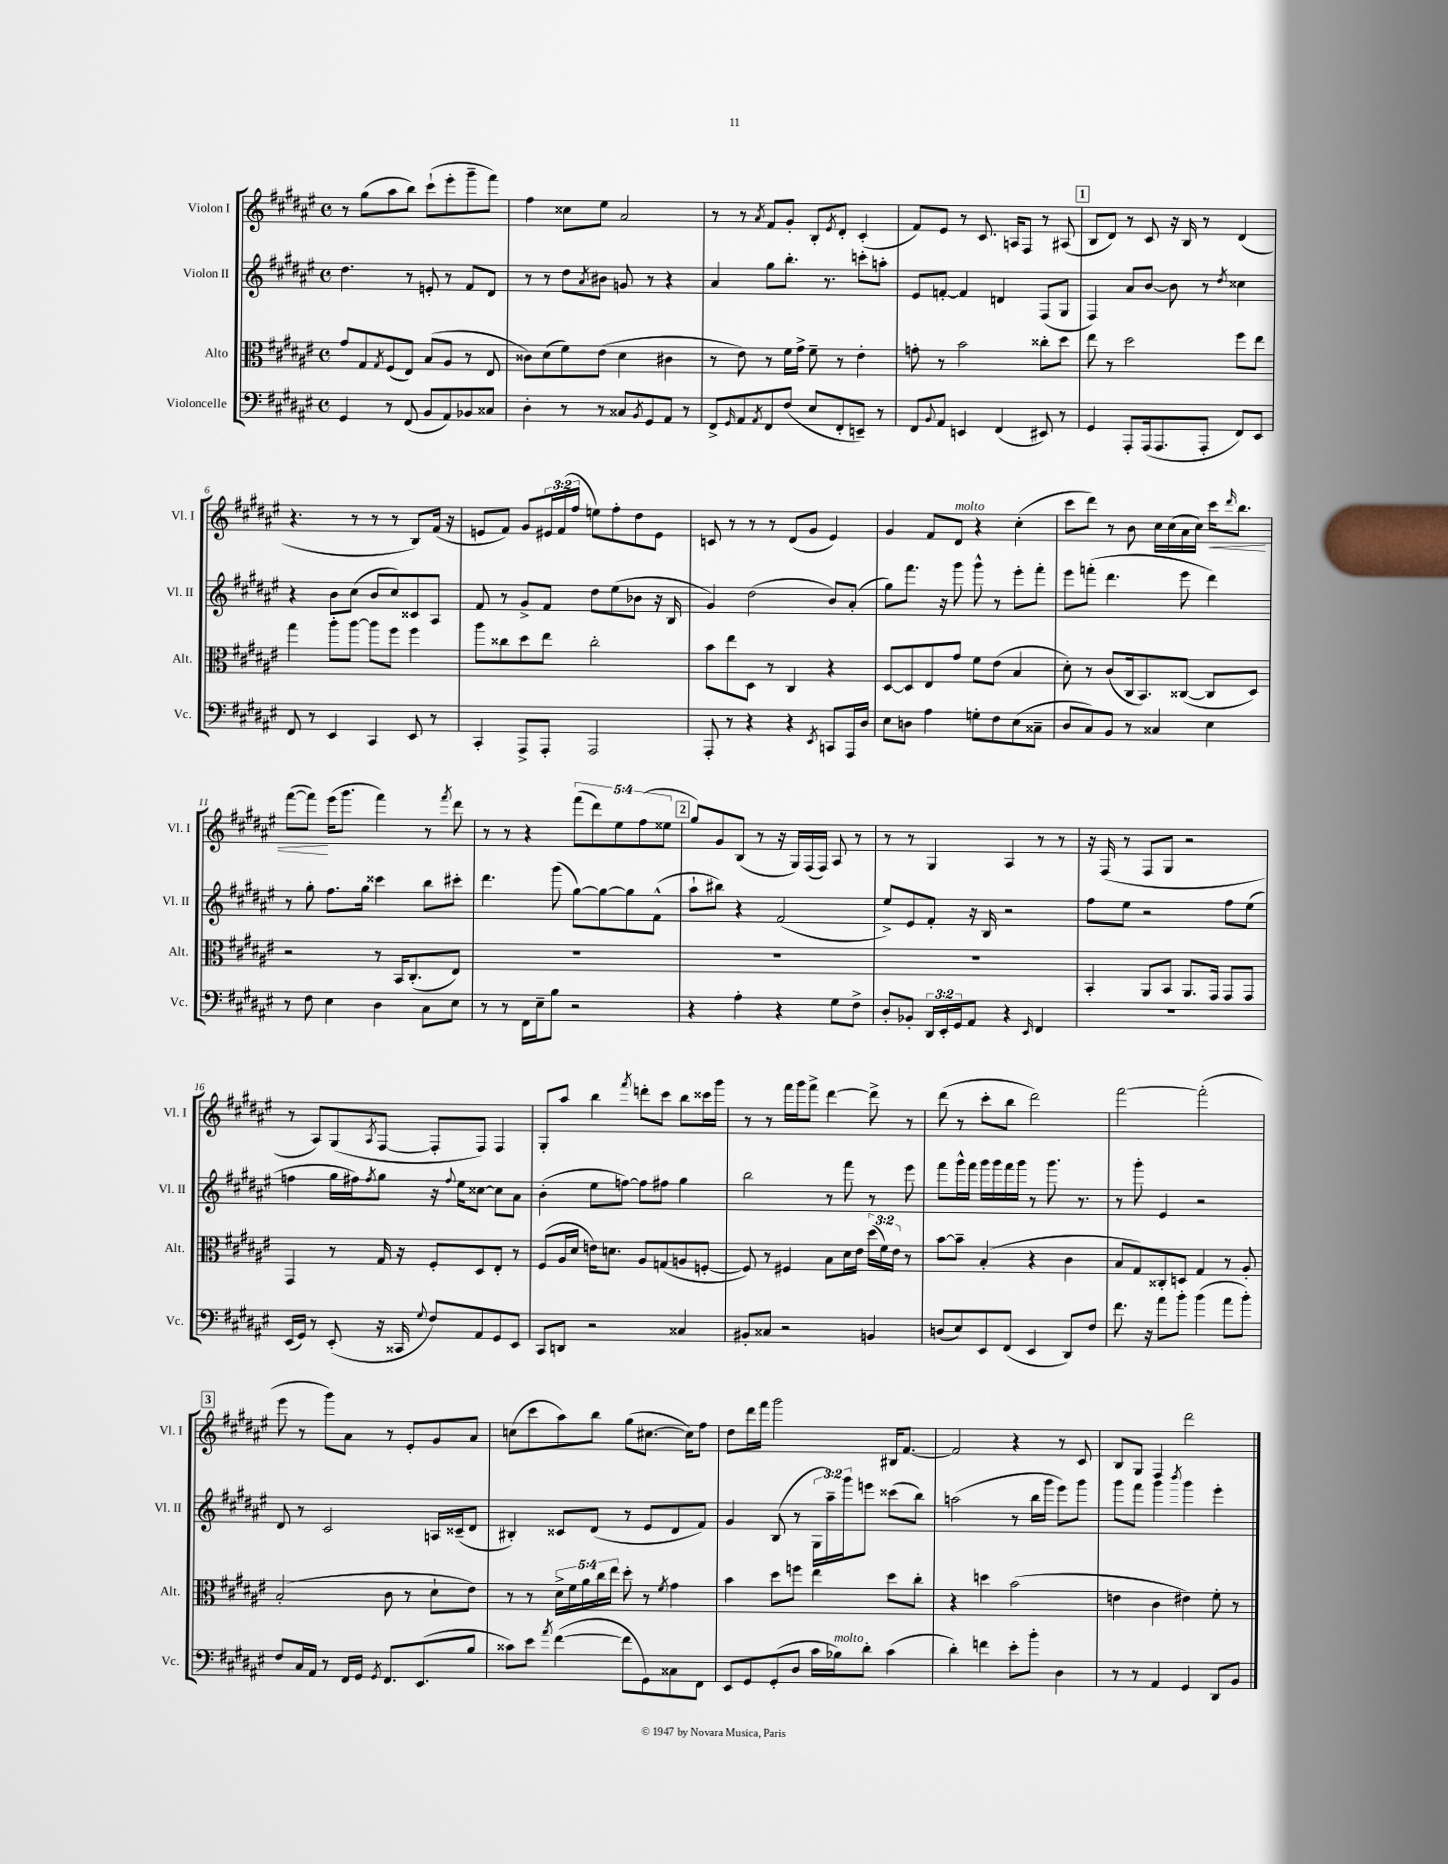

**kern	**kern	**kern	**kern
*staff4	*staff3	*staff2	*staff1
*clefF4	*clefC3	*clefG2	*clefG2
*k[f#c#g#d#a#e#]	*k[f#c#g#d#a#e#]	*k[f#c#g#d#a#e#]	*k[f#c#g#d#a#e#]
*M4/4	*M4/4	*M4/4	*M4/4
*met(c)	*met(c)	*met(c)	*met(c)
4GG#	8g#	4.dd#	8r
.	8G#	.	(8gg#
.	8qG#	.	.
8r	(8F#	.	8aa#
(8FF#	8E#)	8r	8bb)
8BB	(8B	8e'	(8ccc#`
8AA#)	8A#	8r	8eee#'
8BB-	8r	8f#	8ggg#~
8C##	8E#	8d#	8fff#)
=	=	=	=
4D#'	8c##)	8r	4ff#
.	(8d#	8r	.
8r	8f#)	8dd#	8cc##
.	.	8qa#	.
8r	(8e#	8b#	8ee#
8C##	4d#	8g	2a#
8qBB	.	.	.
8GG#	.	8r	.
8AA#	4c#	4r	.
8r	.	.	.
=	=	=	=
8FF#^	8r	4a#	8r
16qqGG#	.	.	.
8AA#	8e#)	.	8r
8qAA#	.	.	8qa#
8FF#	8r	8gg#	8f#
(8F#	16f#	8.bb'	8g#'
.	16g#^	.	.
8E#	8f#~	.	8B'
.	.	8.r	.
.	.	.	8qe#
8FF#'	8r	.	8d#'
8EE~)	4e#'	8ccc'	(4c#'
8r	.	8aa'	.
=	=	=	=
8FF#	8g'	8e#	8f#)
8qqBB	.	.	.
8AA#	8r	[8f'	8e#
4EE	2b	4f]	8r
.	.	.	8.c#
(4FF#	.	4d	.
.	.	.	16A
.	.	.	8F#
8EE#)	8cc##'	(8F#	8r
8r	8dd#	8G#	(8A#
=	=	=	=
4GG#	8ee#	4F#)	8B
.	8r	.	8d#)
8AAA#'	2dd#	8a#	8r
(16AAA#	.	[8b	8c#
8.AAA#	.	.	.
.	.	8b]	16r
.	.	.	16B
8AAA#'	.	8r	8r
.	.	8qdd#	.
8FF#)	8ff#	4cc##	(4d#
8EE#	8ee#	.	.
=	=	=	=
8FF#	4gg#	4r	4.r
8r	.	.	.
4EE#	8aa#'	8b	.
.	[8aa#	(8cc#	8r
4CC#	8aa#]	8b	8r
.	8ff#	8cc#)	8r
8EE#	4ff#	8c##	8B)
8r	.	8A#	(16f#
.	.	.	16r
=	=	=	=
4CC#'	8aa#	8f#	8e
.	8cc##	8r	8f#)
8AAA#^	8dd#	8g#^	8g#
8AAA#'	8ee#	8f#	24e#
.	.	.	(24f#
.	.	.	24ff#
2AAA#	2cc##'	8dd#	8ee)
.	.	(8ee#	8ff#'
.	.	8b-	8dd#
.	.	16r	8e#
.	.	16B	.
=	=	=	=
8AAA#'	8b	4g#)	8c
8r	8ee#	.	8r
4r	8D#	(2dd#	8r
.	8r	.	8r
4r	4C#	.	(8d#
.	.	.	8g#
8qEE#	.	.	.
8CC	4r	8b)	4e#)
16AAA#	.	(8a#'	.
16D#	.	.	.
=	=	=	=
8E#	[8D#	8gg#)	4g#
8D	8D#]	8.fff#	.
4A#	8E#	.	8f#
.	.	16r	.
.	8g#	8ggg#	8d#
8G'	8f#	8ggg#^^	4r
8F#	(8e#	8r	.
(8E#	4B	8eee#'	(4cc#'
8C##~	.	8fff#'	.
=	=	=	=
8D#	8d#')	8eee#	8ccc#
8C#)	8r	(8fff'	8ddd#)
8BB	(8c#	4.ddd#	8r
8r	16C#	.	8b
.	8.BB)	.	.
4C##	.	.	16cc#
.	.	.	(16cc#
.	([8C##	8eee#	16a#
.	.	.	16cc#)
4E#	8C##]	4ddd#)	16ccc#
.	.	.	16qqddd#
.	.	.	8.bb
.	8D#)	.	.
=	=	=	=
8r	2r	8r	([8fff#
8F#	.	8gg#'	8fff#])
4E#	.	8.ff#	(16eee#
.	.	.	8.ggg#
.	.	16gg#	.
4D#	8r	4ccc##	4fff#)
.	16BB	.	.
.	(8.C#'	.	.
8C#	.	8bb	8r
.	.	.	8qfff#
8E#	8E#)	8ccc#'	8ddd#
=	=	=	=
8r	1r	4.ddd#	8r
8r	.	.	8r
16FF#	.	.	4r
16E#~	.	.	.
8B	.	(8ggg#	.
2r	.	[8gg#)	(10fff#
.	.	.	10ddd#)
.	.	8gg#_	.
.	.	.	10ee#
.	.	8gg#]	.
.	.	.	(10ff#
.	.	(8f#^^	.
.	.	.	10ee##
=	=	=	=
4r	1r	8aa#`	8gg#)
.	.	8bb#)	8g#
4A#'	.	4r	(8B
.	.	.	8r
4r	.	(2f#	16r
.	.	.	16G#)
.	.	.	(16F#
.	.	.	16F#)
8G#	.	.	8A#
8F#^	.	.	8r
=	=	=	=
8D#'	1r	8ee#^)	8r
8BB-'	.	8e#	8r
24DD#	.	8f#'	4G#
24EE#'	.	.	.
24GG#	.	.	.
8AA#	.	16r	.
.	.	16B	.
4r	.	2r	4A#
16qqEE#	.	.	.
4FF#	.	.	8r
.	.	.	8r
=	=	=	=
1r	4BB'	8ff#	16r
.	.	.	(16F#
.	.	8ee#	8r
.	8AA#	2r	8F#
.	8BB	.	8G#
.	8.AA#	.	2r
.	16GG#	.	.
.	8GG#	8ff#	.
.	8GG#	(8ee#	.
=	=	=	=
(16EE#	4GG#	4ff	8r
16GG#)	.	.	.
8r	.	.	8A#)
(8EE#'	8r	16gg#	(8G#
.	.	16ff#)	.
.	.	8qff#	8qA#
16r	16G#	8gg#	[8F#
16CC##	16r	.	.
8qqG#	.	.	.
8F#)	8F#'	16r	8F#']
.	.	8qqff#	.
.	.	16ee#	.
8AA#	8D#	[8cc##	8F#)
8GG#	8E#'	8cc##]	4F#
8EE#	8r	8a#	.
=	=	=	=
8CC#	(8F#	(4b'	8G#'
8DD	16A#	.	8aa#
.	16d#	.	.
2r	16e)	8ee#	4bb
.	8.d	.	.
.	.	[8ff)	.
.	.	.	8qfff#
.	8A#	8ff]	8ddd'
.	(8G	8ff#	8ccc#
4C##	8A	4gg#	8bb
.	[8F'	.	16ccc##
.	.	.	16ggg#
=	=	=	=
8BB#'	8F])	2bb	8r
8C##	8r	.	8r
2r	4F#	.	16fff#
.	.	.	16ggg#
.	.	.	8fff#^
.	8B	8r	[4ddd#
.	16d#	8fff#	.
.	16e#	.	.
4BB	(24dd#	8r	8ddd#^]
.	24f#)	.	.
.	24e#	.	.
.	8r	8eee#	8r
=	=	=	=
(8D	[8b	8fff#	(8ddd#
8E#)	8b~]	16ggg#^^	8r
.	.	16fff#	.
8EE#	(4B'	16ggg#	8ccc#'
.	.	16ggg#	.
(8FF#	.	16fff#	8bb
.	.	16ggg#	.
4EE#	4r	8r	2ddd#)
.	.	8.ggg#	.
8DD#)	4c#	.	.
.	.	8.r	.
8F#	.	.	.
=	=	=	=
8.f#	8B	8r	[2fff#
.	8G#)	8ggg#'	.
16r	.	.	.
8a#	8C##'	4e#	.
8b'	8D	.	.
(4b	4G#	2r	(2fff#']
8a#	8r	.	.
8b')	8A#'	.	.
=	=	=	=
8F#	(2B'	8d#	8eee#
16C#	.	8r	8r
16AA#	.	.	.
8r	.	2c#	8ggg#)
16FF#	.	.	8a#
16GG#	.	.	.
8qGG#	.	.	.
8.FF#	8c#	.	8r
.	8r	.	8e#'
(8.EE#	.	.	.
.	8d#`	16A	8g#
.	.	(16c##~	.
8B	8e#)	8d#	8a#
=	=	=	=
8c##)	8r	4B#')	(8cc
8e#	8r	.	8ccc#
8qa#	.	.	.
([4f#	20d#^	8c##	8aa#)
.	20f#	.	.
.	20a#	.	.
.	.	(8d#	8bb
.	20cc#	.	.
.	20ee#	.	.
8f#]	8dd#'	8r	(8gg#
8GG#)	8r	8e#	[8.cc#
.	8qf#	.	.
8C##	4g#	8d#	.
.	.	.	16cc#])
8FF#	.	8f#)	8ff#
=	=	=	=
8EE#	4b	4g#	8dd#
8GG#	.	.	16ddd#
.	.	.	16fff#
(8GG#'	8dd#	(8B	2ggg#
8D#	8ff	8r	.
16c#	4ee#	24G#	.
.	.	24aa#~)	.
16B-)	.	.	.
.	.	24ggg#	.
8d#'	.	8eee	.
(4c#	8dd#	(8ccc##	16B#
.	.	.	[8.f#
.	8cc#'	8bb)	.
=	=	=	=
4d#')	4r	(2aa	2f#]
4f	4dd	.	.
8e#'	(2b	8r	4r
8b'	.	16bb	.
.	.	16ggg#	.
4D#	.	8eee#)	8r
.	.	8ggg#	8c#
=	=	=	=
8r	4e	8ggg#	8B
8r	.	8fff#	8G#
4AA#	4c#	4ggg#	4F#
.	.	8qbbb	.
4GG#	4e#)	4ggg#	2ddd#
8DD#	8f#'	4eee#'	.
8BB	8r	.	.
==	==	==	==
*-	*-	*-	*-
